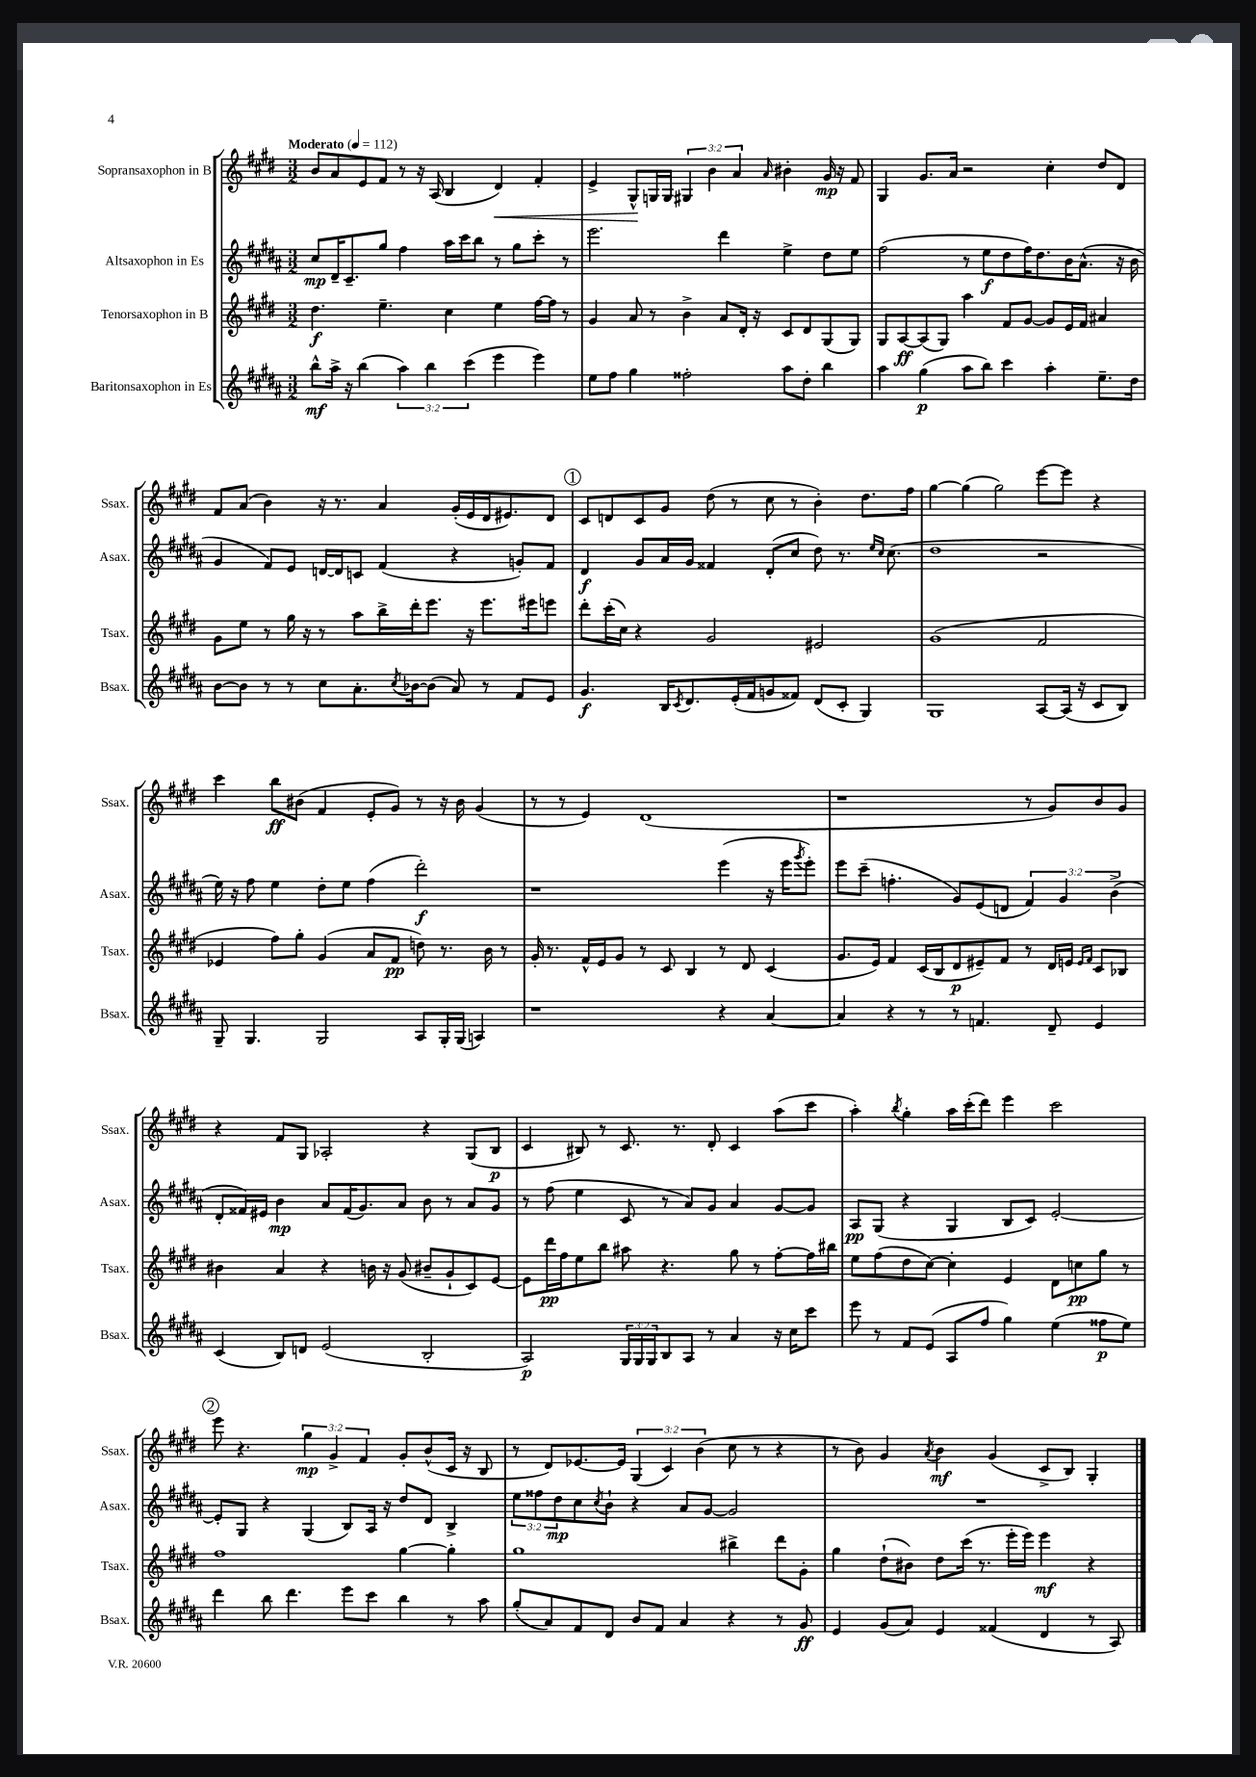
<<
\new StaffGroup <<
\new Staff = "s0" \with { instrumentName = "Sopransaxophon in B" shortInstrumentName = "Ssax." } {
    \clef treble \key e \major \numericTimeSignature \time 3/2 \override Staff.TupletNumber.text = #tuplet-number::calc-fraction-text \tempo "Moderato" 4 = 112
    b'8 a'8 e'8 fis'8 r8 r16 a16( b4 dis'4\<) fis'4-. |
    e'4-> gis8-^\! g16 g16 \tuplet 3/2 { gis4 b'4 a'4 } \grace { a'16 } bis'4-. gis'16\mp r16 fis'8 |
    gis4 gis'8. a'16 r2 cis''4-. dis''8 dis'8 |
    fis'8 a'8( b'4) r16 r8. a'4 gis'16-.( e'16 dis'16 eis'8.) dis'8 |
    \mark \markup { \circle "1" } cis'8 d'8 cis'8 gis'8 dis''8( r8 cis''8 r8 b'4-.) dis''8. fis''16 |
    gis''4~ gis''4( gis''2) e'''8~ e'''8 r4 |
    cis'''4 b''8\ff bis'8( fis'4 e'8-. gis'8) r8 r16 bis'16 gis'4( |
    r8 r8 e'4) dis'1( |
    r1 r8 gis'8) b'8 gis'8 |
    r4 fis'8 gis8 aes2-. r4 gis8( b8\p |
    cis'4 bis8) r8 cis'8. r8. dis'8-. cis'4 a''8( cis'''8 |
    a''4-.) \acciaccatura { b''8 } gis''4-. a''16 cis'''16-.( dis'''8) e'''4 cis'''2 |
    \mark \markup { \circle "2" } e'''8 r4. \tuplet 3/2 { gis''4\mp gis'4-> fis'4 } gis'8-. b'8-^( cis'16 r16 b8 |
    r8 dis'8) ees'8.~ ees'16 \tuplet 3/2 { gis4( cis'4) b'4( } cis''8 r8 r4 |
    r8 b'8) gis'4 \acciaccatura { a'8 } b'4\mf gis'4( cis'8-> b8) gis4-. \bar "|." |
}
\new Staff = "s1" \with { instrumentName = "Altsaxophon in Es" shortInstrumentName = "Asax." } {
    \clef treble \key b \major \numericTimeSignature \time 3/2 \override Staff.TupletNumber.text = #tuplet-number::calc-fraction-text
    cis''8\mp dis'16-- cis'8.-- gis''8 fis''4 ais''16 cis'''16 b''8 r8 gis''8 cis'''8-. r8 |
    e'''2. dis'''4 e''4-> dis''8 e''8 |
    fis''2( r8 e''8\f dis''8 fis''16) dis''8. b'16 ais'8.-^( r16 b'16 |
    gis'4 fis'8) e'8 d'16~ d'16 c'8 fis'4( r4 g'8-.) fis'8 |
    \mark \markup { \circle "1" } dis'4\f gis'8 ais'16 gis'16 fisis'4 dis'8-.( cis''8 dis''8) r8. \grace { e''16 cis''16 } cis''8.( |
    dis''1 r2 |
    e''16) r16 fis''8 e''4 dis''8-. e''8 fis''4( dis'''2-.\f) |
    r1 e'''4( r16 e'''16 \acciaccatura { gis'''8 } e'''8-.) |
    e'''8 cis'''8--( f''4.-. gis'8) e'8( d'8 \tuplet 3/2 { fis'4) gis'4 b'4->( } |
    dis'8-. fisis'16) eis'16 b'4\mp ais'8 fisis'16( gis'8.) ais'8 b'8 r8 ais'8 gis'8 |
    r8 fis''8( e''4 cis'8 r8 ais'8) gis'8 ais'4 gis'8~ gis'8 |
    ais8\pp gis8( r4 gis4 b8 cis'8) e'2~-. |
    \mark \markup { \circle "2" } e'8-. gis8 r4 gis4( b8) ais16 r16 dis''8 dis'8 b4-> |
    \tuplet 3/2 { e''8 fisis''8 dis''8\mp } cis''8 \acciaccatura { cis''8 } b'8-! r4 ais'8 gis'8~ gis'2 |
    R1. \bar "|." |
}
\new Staff = "s2" \with { instrumentName = "Tenorsaxophon in B" shortInstrumentName = "Tsax." } {
    \clef treble \key e \major \numericTimeSignature \time 3/2
    dis''4.\f e''4.-- cis''4 e''4 fis''16~ fis''16 r8 |
    gis'4 a'8 r8 b'4-> a'8 dis'16-. r16 cis'8 dis'8 gis8( gis8) |
    gis8 a8~\ff a8( gis8) a''4 fis'8 gis'8~ gis'8 e'16 fis'16 ais'4 |
    gis'8 e''8 r8 gis''16 r16 r8 a''8 b''16-> dis'''16-. e'''8. r16 e'''8. eis'''16 e'''8 |
    \mark \markup { \circle "1" } dis'''8-. cis'''16-.( cis''16) r4 gis'2 eis'2 |
    gis'1( fis'2 |
    ees'4 fis''8) gis''8-. gis'4( a'8 fis'8\pp d''8) r8. b'16 r8 |
    gis'16-. r8. fis'16-^ e'16 gis'8 r8 cis'8 b4 r8 dis'8 cis'4( |
    gis'8. e'16) fis'4 cis'16( b16 dis'8\p eis'8--) fis'8 r8 dis'16 e'16 \grace { e'16 fis'16 } cis'8 bes8 |
    bis'4 a'4 r4 b'16 r16 gis'8( bis'8-- gis'8-! cis'8) e'8~ |
    e'8 dis'''16\pp fis''16 e''8 b''8 ais''8 r4. gis''8 r8 fis''8~-. fis''16 bis''16 |
    e''8 fis''8( dis''8 cis''8~) cis''4-. e'4 dis'8 c''8\pp gis''8 r8 |
    \mark \markup { \circle "2" } fis''1 gis''4~ gis''4-. |
    gis''1 bis''4-> dis'''8 gis'8-. |
    gis''4 dis''8-!( bis'8) dis''8 cis'''16( r8. e'''16-. e'''16) e'''4\mf r4 \bar "|." |
}
\new Staff = "s3" \with { instrumentName = "Baritonsaxophon in Es" shortInstrumentName = "Bsax." } {
    \clef treble \key b \major \numericTimeSignature \time 3/2 \override Staff.TupletNumber.text = #tuplet-number::calc-fraction-text
    b''8-^\mf ais''16-> r16 b''4( \tuplet 3/2 { ais''4) b''4 cis'''4( } e'''4 e'''4) |
    e''8 fis''8 gis''4 fisis''2-. ais''8 dis''8-. b''4 |
    ais''4 gis''4\p( ais''8 b''8) cis'''4 ais''4-. e''8.-- dis''16 |
    b'8~ b'8 r8 r8 cis''8 ais'8.-. \acciaccatura { cis''8 } bes'16~ bes'8( ais'8) r8 fis'8 e'8 |
    \mark \markup { \circle "1" } gis'4.\f b16 \acciaccatura { cis'8 } dis'8. e'16-.( fis'16 g'8 fisis'8) dis'8( cis'8-. gis4) |
    gis1 ais8~ ais16( r16 cis'8 b8) |
    gis8-- gis4. gis2 ais8 gis16-. gis16( a4) |
    r1 r4 ais'4~ |
    ais'4 r4 r8 r8 f'4. dis'8-- e'4 |
    cis'4( b8) d'8 e'2( b2-. |
    ais2\p) \tuplet 3/2 { gis16 gis16 gis16 } b8 ais8 r8 ais'4 r16 cis''16 cis'''8 |
    e'''8 r8 fis'8 e'8( ais8 fis''8 gis''4) e''4( fisis''8\p e''8) |
    \mark \markup { \circle "2" } dis'''4 b''8 dis'''4. e'''8 cis'''8 b''4 r8 ais''8 |
    gis''8-.( ais'8) fis'8 dis'8 b'8 fis'8 ais'4 r4 r8 gis'8\ff |
    e'4 gis'8( ais'8) e'4 fisis'4( dis'4 r8 ais8) \bar "|." |
}
>>
>>
\layout { \context { \Score \remove "Bar_number_engraver" } }
